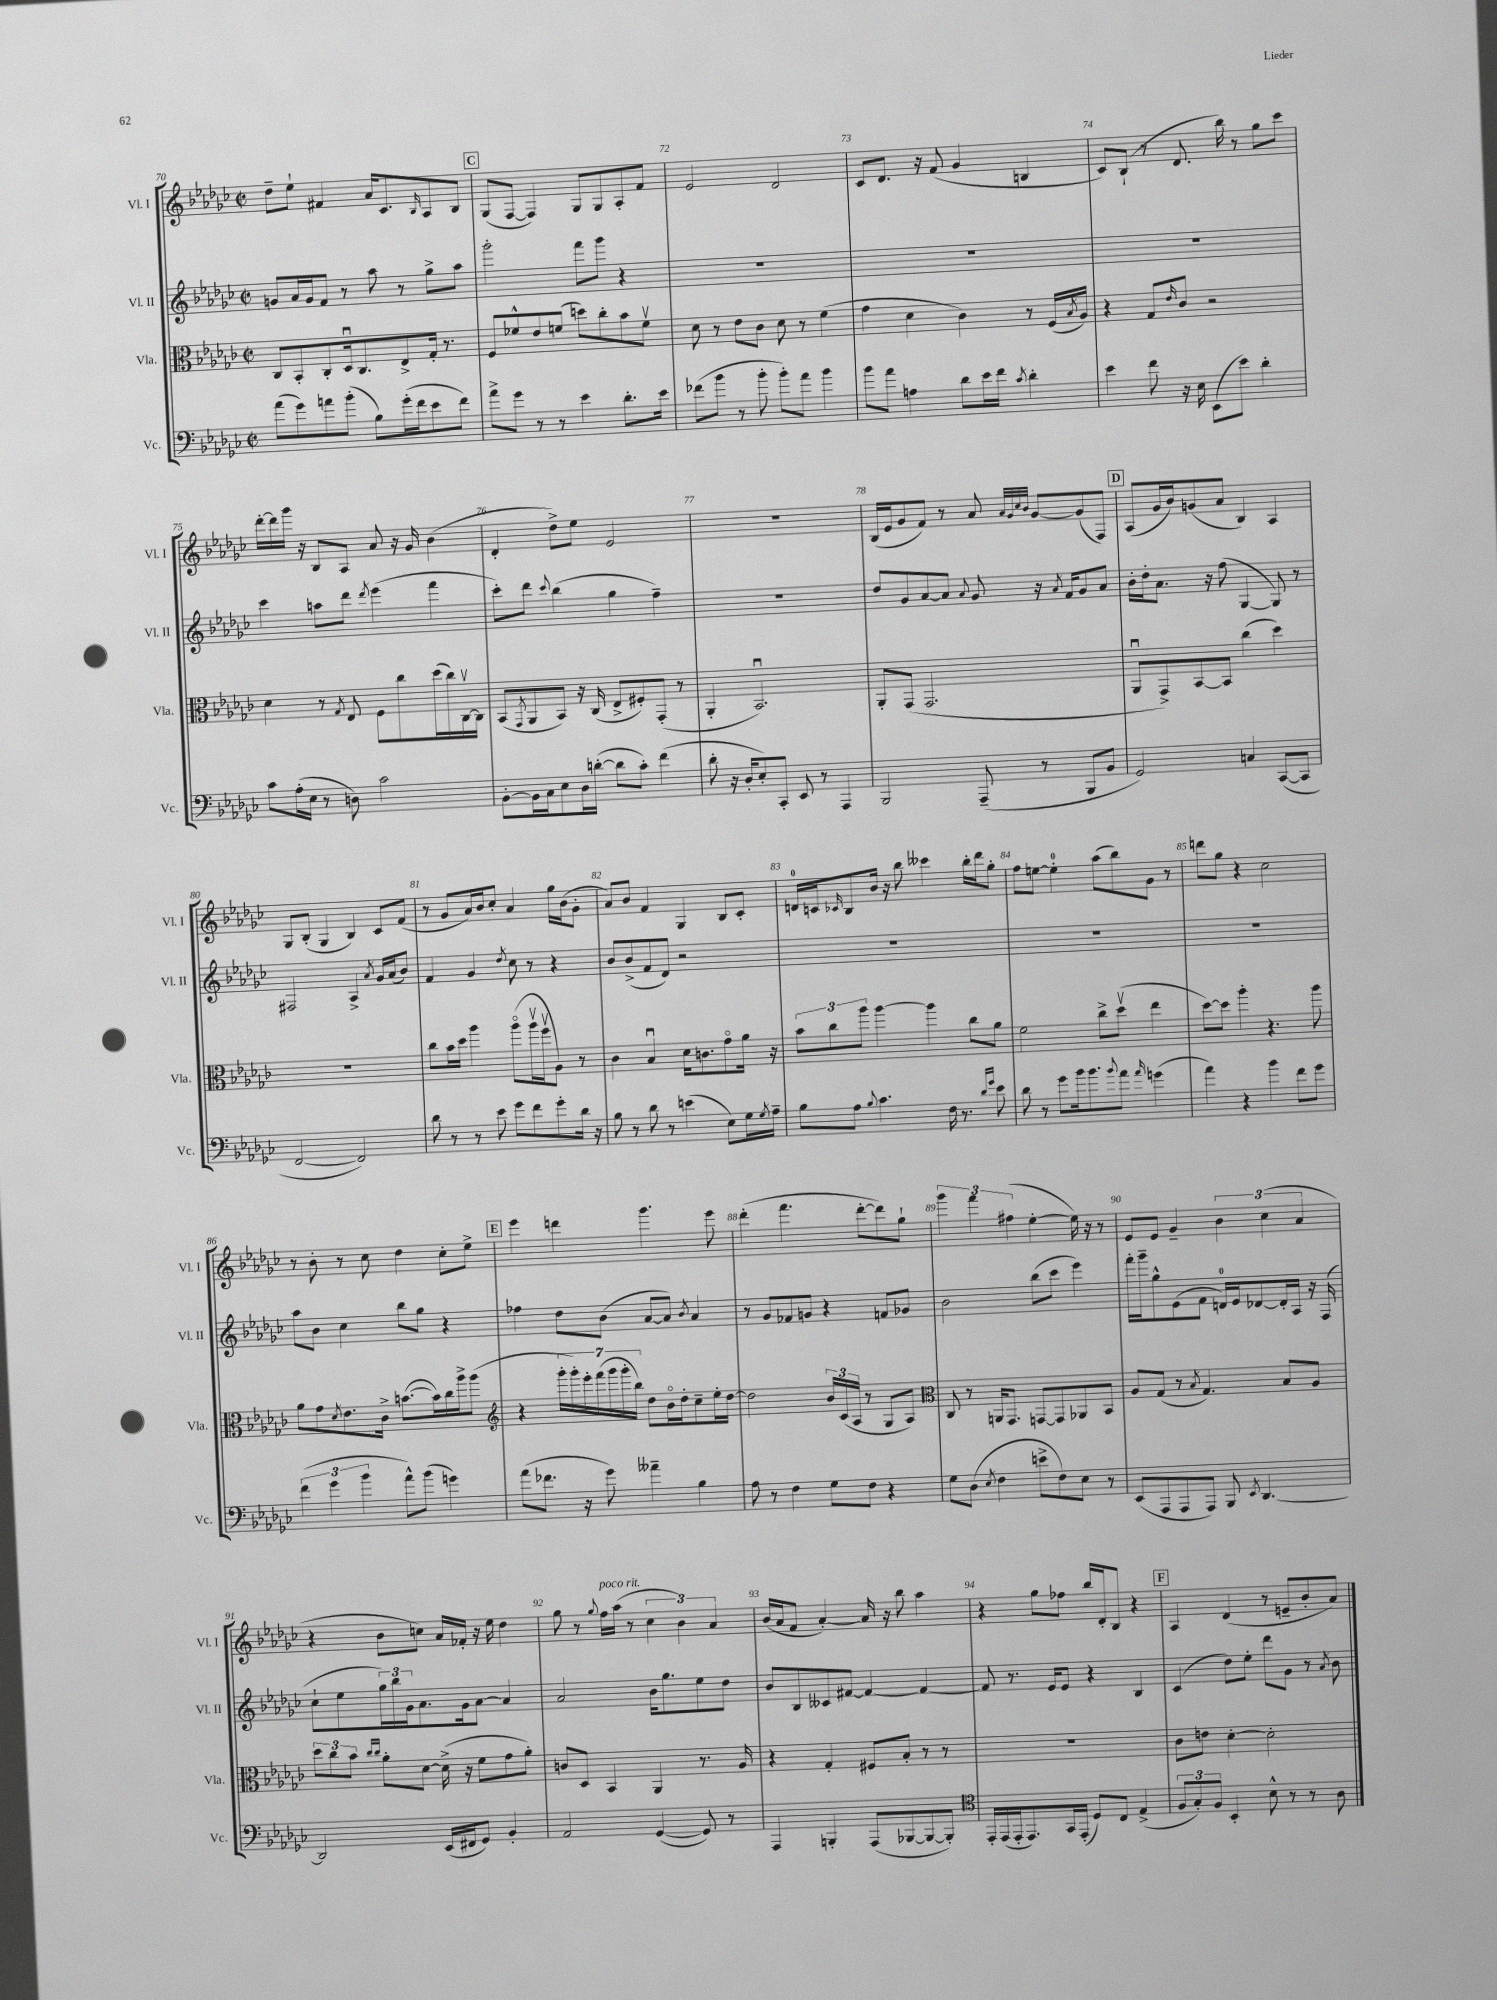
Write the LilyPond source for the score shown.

<<
\new StaffGroup <<
\new Staff = "s0" \with { instrumentName = "Vl. I" shortInstrumentName = "Vl. I" } {
    \clef treble \key ges \major \defaultTimeSignature \time 2/2
    des''8-- ees''8-! fis'4 aes'16 ces'8. \grace { bes16 } aes8 bes8 |
    \mark \markup { \box "C" } ges8( f8~ f4) ges8 ges8 aes8-. f'8 |
    ees'2 des'2 |
    ces'8 des'8. r16 f'8( ges'4 b4 |
    ces'8) bes8-!( r8 des'8. bes''16) r8 ges''8 ces'''8 |
    des'''16~-. des'''16 ges'''16 r16 bes8 aes8 aes'8 r16 ges'16 bes'4( |
    des'4-. des''8->) ees''8 ees'2 |
    R1 |
    bes16( ees'16 ges'8 f'8) r8 aes'8 \grace { aes'32 ges'32 ces''32 bes'32 } ges'8~ ges'8( f8) |
    \mark \markup { \box "D" } aes8( ges'16 bes'16) g'8( aes'8 bes4) aes4 |
    ges8 bes8-.( ges4 bes4) ces'8 f'8( |
    r8 ges'8 aes'16) bes'16 ces''8-. aes'4 ges''16 bes'16( ges'8-. |
    aes'8) bes'8 f'4 ges4 bes8 ces'8-. |
    d'16-0 c'16 \grace { ces'16 } bes8 bes'16 r16 bes''8 ceses'''4 bes''16-. des'''16 ges''8-. |
    f''8 e''8~ e''4-0-. aes''8( bes''8) ges'8 r8 |
    d'''8 ges''8 r4 ces''2 |
    r8 bes'8-. r8 ces''8 des''4 ces''8-. ees''8-> |
    \mark \markup { \box "E" } ees'''4 d'''4 ges'''4. ees'''8 |
    des'''4-.( f'''4. des'''8~-. des'''8) ges''8-! |
    \tuplet 3/2 { ges'''4 f'''4 fis''4( } ees''4~-. ees''16) r16 r8 |
    ees'8 ees'8 ges'4-- \tuplet 3/2 { bes'4 ces''4( aes'4 } |
    r4 bes'8 c''8) aes'16 fes'16-. r16 ees''16 des''4 |
    ges''8 r8 \appoggiatura { ges''8 } f''16^\markup { \italic "poco rit." } aes''16( r8 \tuplet 3/2 { ces''4 bes'4) aes'4 } |
    bes'16( aes'16 f'8 aes'4~-.) aes'16 r16 bes''8 aes''4 |
    r4 ges''8 fes''8 bes''16 des'16-. bes8 r4 |
    \mark \markup { \box "F" } aes4 des'4( r8 e'8-- bes'8-. aes'8) \bar "|." |
}
\new Staff = "s1" \with { instrumentName = "Vl. II" shortInstrumentName = "Vl. II" } {
    \clef treble \key ges \major \defaultTimeSignature \time 2/2
    g'8 aes'16 g'16 f'8 r8 aes''8 r8 ges''8-> aes''8 |
    \mark \markup { \box "C" } ges'''2-. f'''8 ges'''8 r4 |
    R1 |
    R1 |
    R1 |
    ces'''4 a''8 des'''8 \acciaccatura { des'''8 } ees'''4( f'''4 |
    ces'''8-.) des'''8 \appoggiatura { ces'''8 } bes''4( ges''4 f''4--) |
    R1 |
    des''8 ges'8 aes'8~ aes'8 \appoggiatura { aes'8 } ges'8 r16 \acciaccatura { aes'8 } f'16 ges'8 aes'8 |
    \mark \markup { \box "D" } bes'16-. des''16-. aes'8. r16 f''8( ges4~ ges8) r8 |
    fis2 aes4-> \acciaccatura { aes'8 } ges'16 aes'16( bes'8) |
    f'4 ges'4 \acciaccatura { des''8 } ces''8 r8 r4 |
    bes'8 bes'8->( f'8 des'8) r2 |
    R1 |
    R1 |
    R1 |
    aes''8 bes'8 ces''4 bes''8 ges''8 r4 |
    \mark \markup { \box "E" } fes''4 des''8 bes'8( aes'8~ aes'8) \acciaccatura { bes'8 } aes'4 |
    r8 ges'8 fes'8 g'8 r4 f'8 ges'8 |
    bes'2 bes''8( ces'''8 ees'''4) |
    f'''16-. ges'''16-- ges''8-^ ees'8( f'8 d'16-0) ees'16 des'8~ des'16-. aes16 r16 f16( |
    ces''8-! ees''8 \tuplet 3/2 { ges''16) bes''16 ges'16 } aes'8. ges'16 aes'8~ aes'4 |
    aes'2 bes'16 ges''8. ees''8 des''8 |
    bes'8 bes8 ceses'8 fis'8~ fis'4~ fis'4~ |
    fis'8 r8. ees'16 ees'8 r4 bes4 |
    \mark \markup { \box "F" } ces'4( des''8) ees''8-. des'''8 ges'8 r8 \acciaccatura { aes'8 } bes'8 \bar "|." |
}
\new Staff = "s2" \with { instrumentName = "Vla." shortInstrumentName = "Vla." } {
    \clef alto \key ges \major \defaultTimeSignature \time 2/2
    ces8 bes,8-. ces8-. des16\downbow ces8. ees8-> ges16-. r8. |
    \mark \markup { \box "C" } f8 fes'8-^ ees'8 f'8( d''8) ces''8-. bes'8 f'8\upbow |
    des'8 r8 ees'8 ces'8 des'8 r8 f'4( |
    ges'4 des'4 ces'4) r8 f16( \acciaccatura { bes8 } aes16) |
    r4 ges8 \grace { ees'16 } ces'8 r2 |
    des'4 r8 \acciaccatura { ges8 } ees8 f8 ces''8 des''16( ces''16) ces16~\upbow ces16 |
    bes,8( \acciaccatura { ges,8 } aes,8 bes,8) r16 ces16( ees8-> fis8-.) ges,8-.( r8 |
    aes,4-. bes,2.\downbow) |
    aes,8-. ges,8( ges,2. |
    \mark \markup { \box "D" } aes,8\downbow ges,8->) bes,8~ bes,8 ces''4( des''4) |
    R1 |
    ces''8 bes'16 des''16 aes''4 aes''8\flageolet( aes''16\upbow f''16\upbow aes8) r8 |
    ces'4 bes4\downbow des'16 c'8. ges'8\flageolet aes'16 r16 |
    \tuplet 3/2 { bes'8 ces''8 aes''8 } aes''4~ aes''4 ces''8 aes'8 |
    f'2 ces''8-> des''8\upbow( ees''4 |
    des''8~) des''8 aes''4-. r4. aes''8 |
    aes'8 ges'8 \acciaccatura { des'8 } ees'8. ces'16-> b'8.~( b'16) ces''16 aes''16-> aes''8( |
    \mark \markup { \box "E" } \clef treble r4 \tuplet 7/4 { ges'''16-. ges'''16-.) ees'''16-. f'''16( ges'''16 ges'''16-. bes''16) } des''8 bes'16\flageolet des''16-. ces''8-- ees''16-. des''16~ |
    des''2 \tuplet 3/2 { bes'16 ces'16( aes16 } r8 ges8 aes8) |
    \clef alto ces8 r8 a,16 ges,8. g,8~ g,8 aes,8 bes,8 |
    aes8 ges8( r8 \acciaccatura { bes8 } ges4.) bes8 aes8 |
    \tuplet 3/2 { des''8 ces''8 bes'8 } \grace { ces''16 ces''16 } aes'8-. des'8~ des'16->( r16 f'8 ges'8 aes'8-.) |
    c'8 des8 bes,4 aes,4 r8. aes16 |
    r4 ges4-. fis8 bes8-. r8 r8 |
    R1 |
    \mark \markup { \box "F" } ces'8 e'8 des'4~-. des'2-. \bar "|." |
}
\new Staff = "s3" \with { instrumentName = "Vc." shortInstrumentName = "Vc." } {
    \clef bass \key ges \major \defaultTimeSignature \time 2/2
    aes'8( ges'8) a'8 bes'8-.( bes8) ges'16-.( f'16 ees'8 f'8) |
    \mark \markup { \box "C" } aes'8-> ges'8 r8 r8 ees'4 des'8.-. ees'16 |
    fes'8( bes'8 r8 bes'8-. bes'8-.) aes'8 bes'4 |
    bes'8 aes'8 a4 des'8 ees'16 f'16 \acciaccatura { ces'8 } des'4-. |
    ees'4 f'8 r16 ees16 ees,8( ees'8) des'4-. |
    ces'8 aes16-.( ees16 r8 d8) ces'2 |
    bes,8~-. bes,16 ces16 ees8 des16 d'16~-.( d'8 ces'8-.) f'4( |
    des'8-. r16 des16-. ees8-.) ces,8-. ees,8 r8 aes,,4 |
    bes,,2 aes,,8--( r8 bes,,8 bes,8 |
    \mark \markup { \box "D" } ges,2) c4 ces,8~( ces,8 |
    f,2~ f,2) |
    des'8 r8 r8 ees'8 ges'8 f'8 ges'8-. des'16 r16 |
    bes8 r8 des'8 r8 e'4( ees8) ges16 \acciaccatura { ges8 } aes16-- |
    bes8 aes8 \appoggiatura { bes8 } ces'4. f16 r8. \grace { des'16 ges'16 } ees'8 |
    des'8 r8 ges'8 bes'16 bes'8. \appoggiatura { bes'8 } aes'8 \grace { aes'16 } g'4( |
    aes'4) r4 bes'4 f'8 ges'8 |
    \tuplet 3/2 { f'4( ges'4 bes'4 } aes'8-^) bes'8( g'4) |
    \mark \markup { \box "E" } aes'8( fes'8. r16 ges'8) aeses'4-- bes4 |
    aes8 r8 f4 ges8 f8 r4 |
    ges8 des8( \acciaccatura { ees8 } f4 e'8-> f8) ees8 r8 |
    ees,8( aes,,8 aes,,8 aes,,8) bes,,8 \acciaccatura { ees,8 } des,4.~ |
    des,2 ees,16( fis,16 ges,8) bes,4-. |
    aes,2 ges,4~( ges,8) r8 |
    aes,,4 b,,4-. aes,,8( bes,,8~ bes,,8~ bes,,8-.) |
    \clef tenor ees,16-. ees,16( ees,16-. ees,8.) ges,16 ees,16-.( des8) ces8 ees4->( |
    \mark \markup { \box "F" } \tuplet 3/2 { f8 ges8-.) f8 } bes,4-. bes8-^ r8 r8 aes8 \bar "|." |
}
>>
>>
\layout { \context { \Score currentBarNumber = #70 \override BarNumber.break-visibility = ##(#f #t #t) barNumberVisibility = #all-bar-numbers-visible } }
